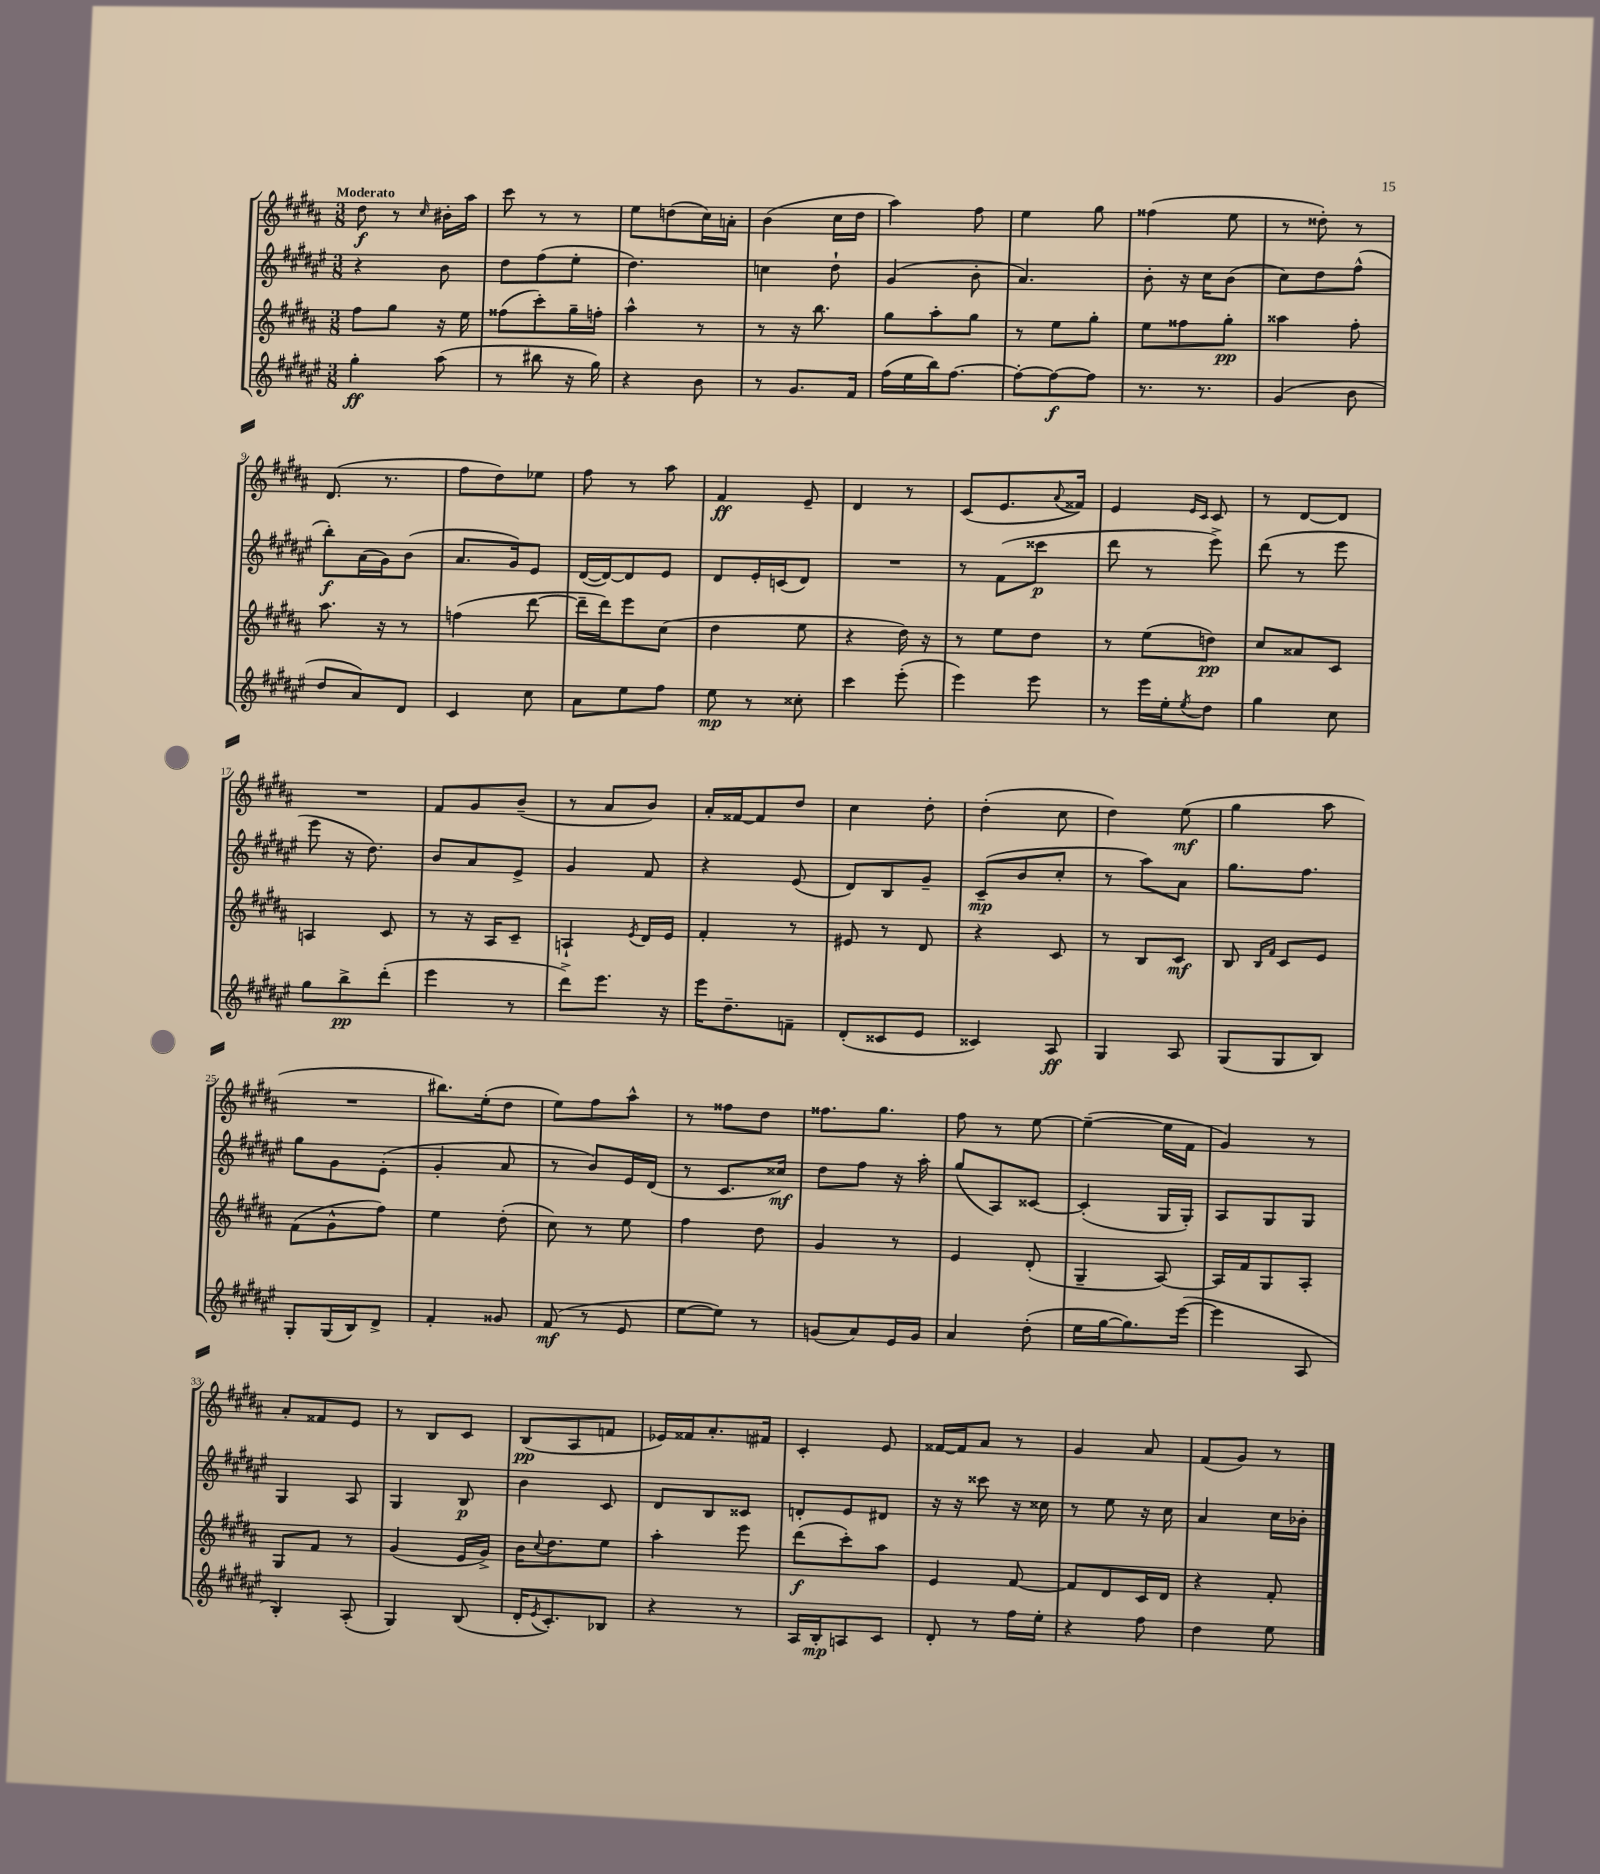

**kern	**kern	**kern	**kern
*staff4	*staff3	*staff2	*staff1
*clefG2	*clefG2	*clefG2	*clefG2
*k[f#c#g#d#a#e#]	*k[f#c#g#d#a#]	*k[f#c#g#d#a#e#]	*k[f#c#g#d#a#]
*M3/8	*M3/8	*M3/8	*M3/8
4gg#'\	8ff#\L	4r	8dd#\
.	8gg#\J	.	8r
.	.	.	16qqcc#/
(8aa#\	16r	8b\	16b#'\LL
.	16ee\	.	16aa#\JJ
=	=	=	=
8r	(8ff##\L	8dd#\L	8ccc#\
8bb#\	8ccc#'\)	(8ff#\	8r
16r	16gg#~\L	8ee#'\J	8r
16gg#\)	16ff'\JJ	.	.
=	=	=	=
4r	4aa#^^\	4.dd#\)	8ee\L
.	.	.	(8dd\
8b\	8r	.	16cc#\L)
.	.	.	16a'\JJ
=	=	=	=
8r	8r	4cc\	(4b\
8.g#/L	16r	.	.
.	8.bb\	.	.
.	.	8dd#`\	16cc#\LL
16f#/Jk	.	.	16dd#\JJ
=	=	=	=
(16ff#\LL	8gg#\L	(4g#/	4aa#\)
16ee#\	.	.	.
16bb\J)	8aa#'\	.	.
[8.ff#\J	.	.	.
.	8gg#\J	8b'\	8ff#\
=	=	=	=
8ff#'\_L	8r	4.a#/)	4ee\
8ff#\_	8ee\L	.	.
8ff#\]J	8gg#'\J	.	8gg#\
=	=	=	=
8.r	8ee\L	8b'\	(4ff##\
.	8ff##\	16r	.
8.r	.	16cc#\LK	.
.	8gg#'\J	(8b\J	8ee\
=	=	=	=
(4g#/	4aa##\	8cc#\L)	8r
.	.	8dd#\	8dd##'\)
8b\	8ff#'\	(8ff#^^\J	8r
=	=	=	=
8dd#/L	8.aa#\	8bb'\L)	(8.d#/
8a#/)	.	(16a#\L	.
.	16r	16g#\J)	8.r
8d#/J	8r	(8b\J	.
=	=	=	=
4c#/	(4ff\	8.a#/L	8ff#\L
.	.	.	8dd#\)
.	.	16g#/k)	.
8cc#\	[8ddd#\	8e#/J	8ee-\J
=	=	=	=
8a#\L	16ddd#~\]LL	([16d#/LL	8ff#\
.	16ddd#\J)	16d#/_J)	.
8ee#\	8eee\	8d#/]	8r
8ff#\J	(8cc#\J	8e#/J	8aa#\
=	=	=	=
8ee#\	4dd#\	8d#/L	4f#/
8r	.	16e#'/L	.
.	.	(16c/J	.
8cc##'\	8ee\	8d#/J)	8e~/
=	=	=	=
4ccc#\	4r	4.r	4d#/
(8eee#'\	16dd#\)	.	8r
.	16r	.	.
=	=	=	=
4eee#\)	8r	8r	(8c#/L
.	8ee\L	(8f#\L	8.e/
8eee#\	8dd#\J	8ccc##\J	.
.	.	.	8qqa#/
.	.	.	16f##/Jk)
=	=	=	=
8r	8r	8ddd#\	4e/
16eee#\LL	(8ee\L	8r	.
16ee#'\J	.	.	.
.	.	.	16qqe/LL
8qee#/	.	.	16qqc#/JJ
8dd#\J	8dd\J)	8eee#^\)	8c#/
=	=	=	=
4gg#\	8cc#/L	(8ddd#\	8r
.	8a##/	8r	[8d#/L
8cc#\	8c#/J	8eee#\	8d#/]J
=	=	=	=
8gg#\L	4A/	8eee#\	4.r
8bb^\	.	16r	.
.	.	8.dd#\)	.
(8ddd#'\J	8c#/	.	.
=	=	=	=
4eee#\	8r	8b/L	8f#/L
.	16r	8a#/	8g#/
.	16A#/LK	.	.
8r	8c#~/J	8e#^/J	(8b~/J
=	=	=	=
8ddd#^\L)	4A`/	4g#/	8r
8.eee#\J	.	.	8a#/L
.	8qe/	.	.
.	16d#/LL	8f#/	8b/J)
16r	16e/JJ	.	.
=	=	=	=
16eee#\LK	4f#'/	4r	16a#'/LL
8.dd#~\	.	.	[16f##/J
.	.	.	8f##/]
8f~\J	8r	(8e#/	8dd#/J
=	=	=	=
(8d#'/L	8e#/	8d#/L)	4cc#\
8c##/	8r	8B/	.
8e#/J	8d#/	8g#~/J	8dd#'\
=	=	=	=
4c##/)	4r	(8c#~/L	(4dd#'\
.	.	8b/	.
8A#/	8c#/	8cc#'/J	8cc#\
=	=	=	=
4G#/	8r	8r	4dd#\)
.	8B/L	8aa#\L)	.
8A#/	8c#/J	8a#\J	(8ee\
=	=	=	=
(8G#/L	8B/	8.gg#\L	4gg#\
.	16qqB/LL	.	.
.	16qqf#/JJ	.	.
8G#/	8c#/L	.	.
.	.	8.ff#\J	.
8B/J)	8e/J	.	8aa#\
=	=	=	=
8G#'/L	(8f#\L	8gg#\L	4.r
(16G#/L	8g#^^\	8g#\	.
16B/J)	.	.	.
8d#^/J	8ff#\J)	(8e#'\J	.
=	=	=	=
4f#'/	4ee\	4g#'/	8.bb#\L)
.	.	.	(16ee'\k
8g##/	(8dd#'\	8a#/	8dd#\J
=	=	=	=
(8f#/	8cc#\)	8r	8ee\L)
8r	8r	8b/L)	8ff#\
8e#/	8ee\	16e#/L	8aa#^^\J
.	.	(16d#/JJ	.
=	=	=	=
[8ee#\L	4ff#\	8r	8r
8ee#\]J)	.	8.c#/L	8ff##\L
8r	8dd#\	.	8dd#\J
.	.	16cc##/Jk)	.
=	=	=	=
(8g/L	4g#/	8dd#\L	8.ff##\L
8a#/)	.	8ff#\J	.
.	.	.	8.gg#\J
16e#/L	8r	16r	.
16g/JJ	.	16aa#'\	.
=	=	=	=
4a#/	4e/	(8gg#/L	8ff#\
.	.	8A#/)	8r
(8dd#'\	(8d#'/	[8c##/J	[8ee\
=	=	=	=
16ee#\LL	4G#~/	(4c##'/]	(4ee~\_
[16gg#\J	.	.	.
8.gg#\])	.	.	.
.	[8A#/)	16G#/LL	16ee\]LL
([16eee#\Jk	.	16G#'/JJ)	16f#\JJ
=	=	=	=
4eee#\]	16A#/]LL	8A#/L	4g#/)
.	16f#/J	.	.
.	8G#/	8G#/	.
8A#/	8A#'/J	8G#/J	8r
=	=	=	=
4B'/)	8G#/L	4G#/	8a#'/L
.	8f#/J	.	8f##/
(8A#'/	8r	8A#/	8e/J
=	=	=	=
4G#/)	(4g#/	4G#/	8r
.	.	.	8B/L
(8B/	16e/LL	8B/	8c#/J
.	16g#^/JJ)	.	.
=	=	=	=
16d#'/LK	16b\LK	4b\	(8B/L
8qe#/	8qqcc#/	.	.
8.c#'/)	8.dd#\	.	.
.	.	.	8A#/
8B-/J	8ee\J	8c#/	8f/J
=	=	=	=
4r	4aa#'\	8d#/L	16e-/LL)
.	.	.	16f##/J
.	.	8B/	8.a#'/
8r	8eee\	8c##/J	.
.	.	.	16f#/Jk
=	=	=	=
16A#/LL	(8ddd#\L	8d'/L	4c#'/
16B'/J	.	.	.
8A/	8ccc#'\)	8e#/	.
8c#/J	8aa#\J	8d#/J	8e/
=	=	=	=
8d#'/	4e/	16r	[16f##/LL
.	.	16r	16f##/]J
8r	.	8ccc##\	8a#/J
16ff#\LL	[8f#/	16r	8r
16ee#'\JJ	.	16cc##\	.
=	=	=	=
4r	8f#/]L	8r	4g#/
.	8d#/	8ee#\	.
8ff#\	16c#/L	16r	8a#/
.	16d#/JJ	16cc#\	.
=	=	=	=
4dd#\	4r	4a#/	(8f#/L
.	.	.	8g#/J)
8ee#\	8f#'/	16cc#\LL	8r
.	.	16b-'\JJ	.
==	==	==	==
*-	*-	*-	*-
